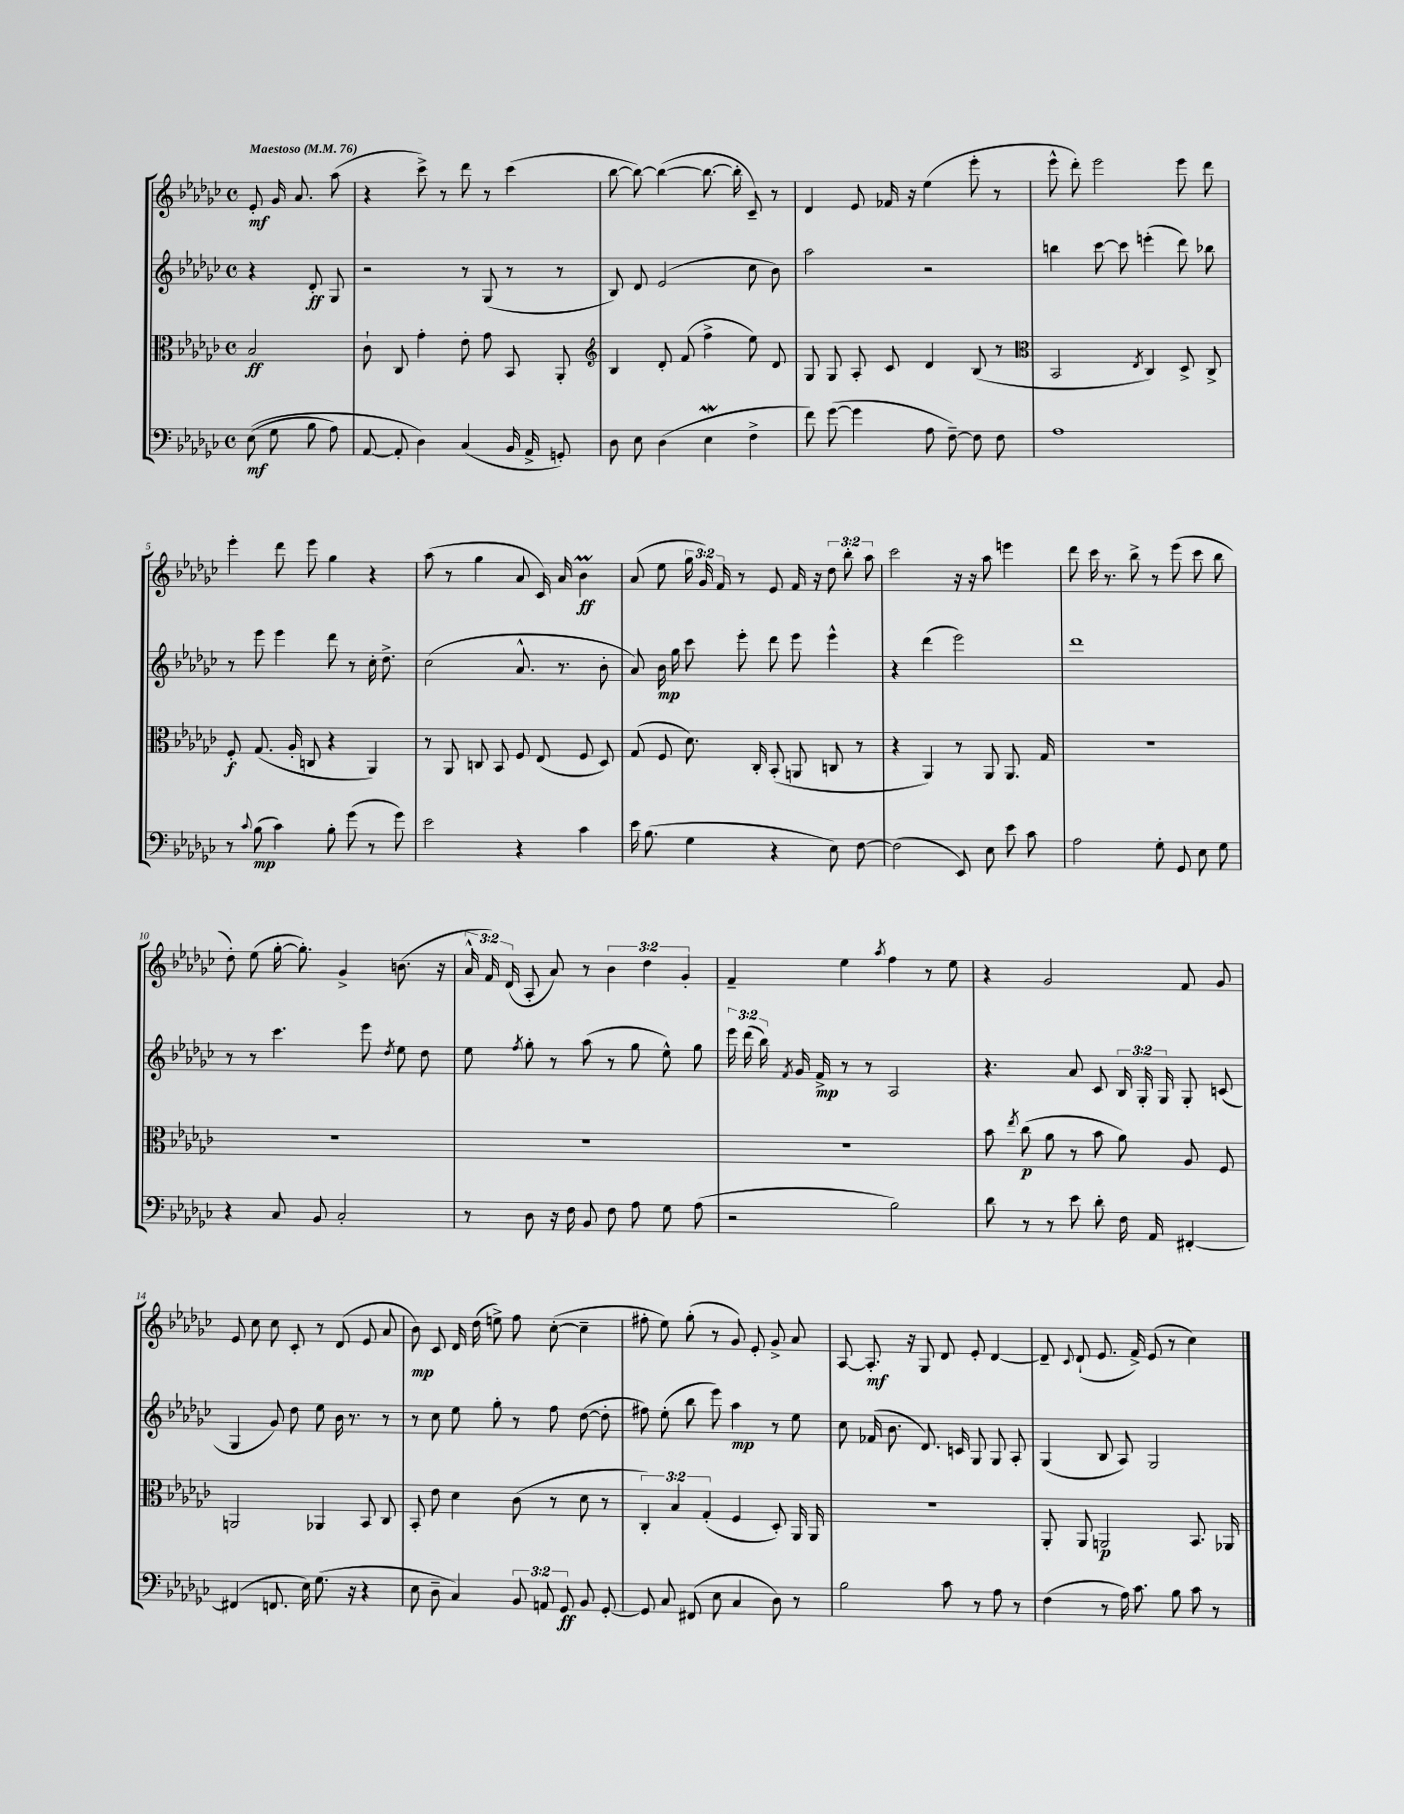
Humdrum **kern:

**kern	**kern	**kern	**kern
*staff4	*staff3	*staff2	*staff1
*clefF4	*clefC3	*clefG2	*clefG2
*k[b-e-a-d-g-c-]	*k[b-e-a-d-g-c-]	*k[b-e-a-d-g-c-]	*k[b-e-a-d-g-c-]
*M4/4	*M4/4	*M4/4	*M4/4
*met(c)	*met(c)	*met(c)	*met(c)
*MM76	*MM76	*MM76	*MM76
&((8E-\	2B-/	4r	8e-'/
8G-\	.	.	16g-/
.	.	.	8.a-/
8B-\	.	8d-'/	.
8A-\)	.	8G-/	(8aa-\
=	=	=	=
[8AA-/	8c-`\	2r	4r
8AA-'/]	8C-/	.	.
4D-\&)	4g-'\	.	8ccc-^\)
.	.	.	8r
(4C-/	8e-'\	8r	8ddd-\
.	8g-\	(8G-/	8r
16BB-/	8BB-/	8r	(4ccc-\
16AA-^/	.	.	.
8GG'/)	8AA-'/	8r	.
=	=	=	=
*	*clefG2	*	*
8D-\	4B-/	8B-/)	[8bb-\
8E-\	.	8d-/	8bb-\_)
(4D-\	8d-'/	(2e-/	(4bb-\_
.	(8f/	.	.
4E-\	4ff^\	.	8.bb-\_
.	.	.	16bb-'\]
4F^\	8ee-\)	8cc-\	8c-~/)
.	8d-/	8b-\)	8r
=	=	=	=
8f\)	8G-/	2aa-\	4d-/
([8g-\	8G-/	.	.
4g-\]	8A-'/	.	8e-/
.	8c-/	.	16f-/
.	.	.	16r
8A-\	4d-/	2r	(4ee-\
[8F~\)	.	.	.
8F\]	(8B-/	.	8eee-'\
8F\	8r	.	8r
=	=	=	=
*	*clefC3	*	*
1A-	2BB-/	4bb\	8eee-^^\
.	.	.	8ddd-'\)
.	.	[8ccc-\	2eee-\
.	.	8ccc-\]	.
.	8qE-/	.	.
.	4C-/)	(4eee'\	.
.	8D-^/	8ddd-\)	8eee-\
.	8C-^/	8bb-\	8ddd-\
=	=	=	=
8r	8F'/	8r	4eee-'\
8qqc-/	.	.	.
(8B-\	(8.G-/	8eee-\	.
4c-\)	.	4eee-\	8ddd-\
.	16A-'/	.	.
.	8C/	.	8eee-\
8B-'\	4r	8ddd-\	4gg-\
(8g-\	.	8r	.
8r	4AA-/)	16cc-'\	4r
.	.	8.dd-^\	.
8g-\)	.	.	.
=	=	=	=
2e-\	8r	(2cc-\	(8aa-\
.	8AA-/	.	8r
.	8C/	.	4gg-\
.	8BB-/	.	.
4r	8F/	8.a-^^/	8a-/
.	(8E-/	.	16c-/)
.	.	8.r	16a-/
4c-\	8F/	.	4b-\
.	8D-/)	8b-'\	.
=	=	=	=
16e-\	(8G-/	8a-/)	(8a-/
(8.B-\	.	.	.
.	8F/	16b-\	8ee-\
.	.	16gg-\	.
4G-\	8.d-\)	8ccc-\	24gg-\
.	.	.	24g-/)
.	.	.	24f/
.	.	8eee-'\	8r
.	16C-'/	.	.
4r	(8BB-'/	8ddd-\	8e-/
.	8AA/	8eee-\	16f/
.	.	.	16r
8E-\)	8C/	4eee-^^\	12dd-\
.	.	.	12bb-'\
[8F\	8r	.	.
.	.	.	12aa-\
=	=	=	=
(2F\]	4r	4r	2ccc-\
.	4AA-/)	(4ddd-\	.
8EE-/)	8r	2eee-\)	16r
.	.	.	16r
8E-\	8AA-/	.	8aa-\
8e-\	8.AA-/	.	4eee\
8c-\	.	.	.
.	16G-/	.	.
=	=	=	=
2A-\	1r	1ddd-	8ddd-\
.	.	.	16ccc-\
.	.	.	8.r
.	.	.	8bb-^\
8G-'\	.	.	8r
8GG-/	.	.	(8eee-\
8E-\	.	.	8ccc-\
8G-\	.	.	8bb-\
=	=	=	=
4r	1r	8r	8dd-'\)
.	.	8r	(8ee-\
8C-/	.	4.ccc-\	[16gg-'\
.	.	.	8.gg-'\])
8BB-/	.	.	.
2C-'/	.	.	4g-^/
.	.	8eee-\	.
.	.	8qdd-/	.
.	.	8ee-\	(8.b\
.	.	8dd-\	.
.	.	.	16r
=	=	=	=
8r	1r	8ee-\	24a-^^/
.	.	.	24f/)
.	.	.	(24d-/
.	.	8qff/	.
8D-\	.	8gg-'\	8A-'/
16r	.	8r	8a-/)
16F\	.	.	.
8BB-/	.	(8aa-\	8r
8F\	.	8r	6b-\
8A-\	.	8gg-\	.
.	.	.	6dd-\
8G-\	.	8ee-^^\)	.
.	.	.	6g-'/
(8A-\	.	8gg-\	.
=	=	=	=
2r	1r	24eee-\	4f~/
.	.	(24ddd-\	.
.	.	24bb-\)	.
.	.	8qf/	.
.	.	16g-/	.
.	.	16f^/	.
.	.	8r	4ee-\
.	.	8r	.
.	.	.	8qaa-/
2B-\)	.	2A-/	4ff\
.	.	.	8r
.	.	.	8ee-\
=	=	=	=
8d-\	8b-\	4.r	4r
.	8qee-/	.	.
8r	(8cc-\	.	.
8r	8a-\	.	2g-/
8e-\	8r	8a-/	.
8d-'\	8b-\	8c-/	.
16F\	8a-\)	24B-/	.
.	.	24G-'/	.
16AA-/	.	.	.
.	.	24G-/	.
[4FF#'/	8A-/	8G-'/	8f/
.	8F/	(8c/	8g-/
=	=	=	=
(4FF#/]	2AA/	4G-/	8e-/
.	.	.	8cc-\
8.FF/	.	8g-/)	8cc-\
.	.	8dd-\	8c-'/
16E-\)	.	.	.
(8.G-\	4AA-/	8ee-\	8r
.	.	16b-\	(8d-/
16r	.	8.r	.
4r	8BB-/	.	8e-/
.	8C-/	8r	8a-/
=	=	=	=
8E-\	8BB-'/	8r	8b-\)
8D-~\	8e-\	8cc-\	8c-/
4C-/)	4d-\	8ee-\	16d-/
.	.	.	(16dd-\
.	.	8gg-'\	8ee^\)
12BB-/	(8c-\	8r	8ff\
12AA/	.	.	.
.	8r	8ff\	([8cc-'\
12GG-/	.	.	.
8BB-/	8d-\	([8dd-\	4cc-~\]
[8GG-'/	8r	8dd-'\]	.
=	=	=	=
8GG-/]	6C-'/)	8ff#\)	8ff#'\
8C-/	.	(8ee-'\	8ee-\)
.	6B-/	.	.
(8FF#/	.	8bb-\	(8gg-'\
.	(6G-'/	.	.
8E-\	.	8eee-\)	8r
4C-/	4F/	4aa-\	8g-/)
.	.	.	8e-'/
8D-\)	8D-'/)	8r	8g-^/
8r	16AA-/	8ee-\	8a-/
.	16AA-/	.	.
=	=	=	=
2B-\	1r	8cc-\	[8A-/
.	.	(16f-/	8.A-'/]
.	.	8.b-\	.
.	.	.	16r
.	.	8.d-/)	8G-/
8c-\	.	.	8d-/
.	.	16c/	.
8r	.	8G-/	8e-'/
8A-\	.	8G-/	[4d-/
8r	.	8A-'/	.
=	=	=	=
(4F\	8AA-'/	(4G-/	8d-~/]
.	.	.	8qqc-/
.	8AA-/	.	(8d-`/
8r	2AA/	8B-/	8.e-/
16A-\)	.	8A-/)	.
8.c-\	.	.	16f^/)
.	.	2G-/	(8e-/
8B-\	.	.	8r
8c-\	8.BB-/	.	4cc-\)
8r	.	.	.
.	16AA-/	.	.
==	==	==	==
*-	*-	*-	*-
